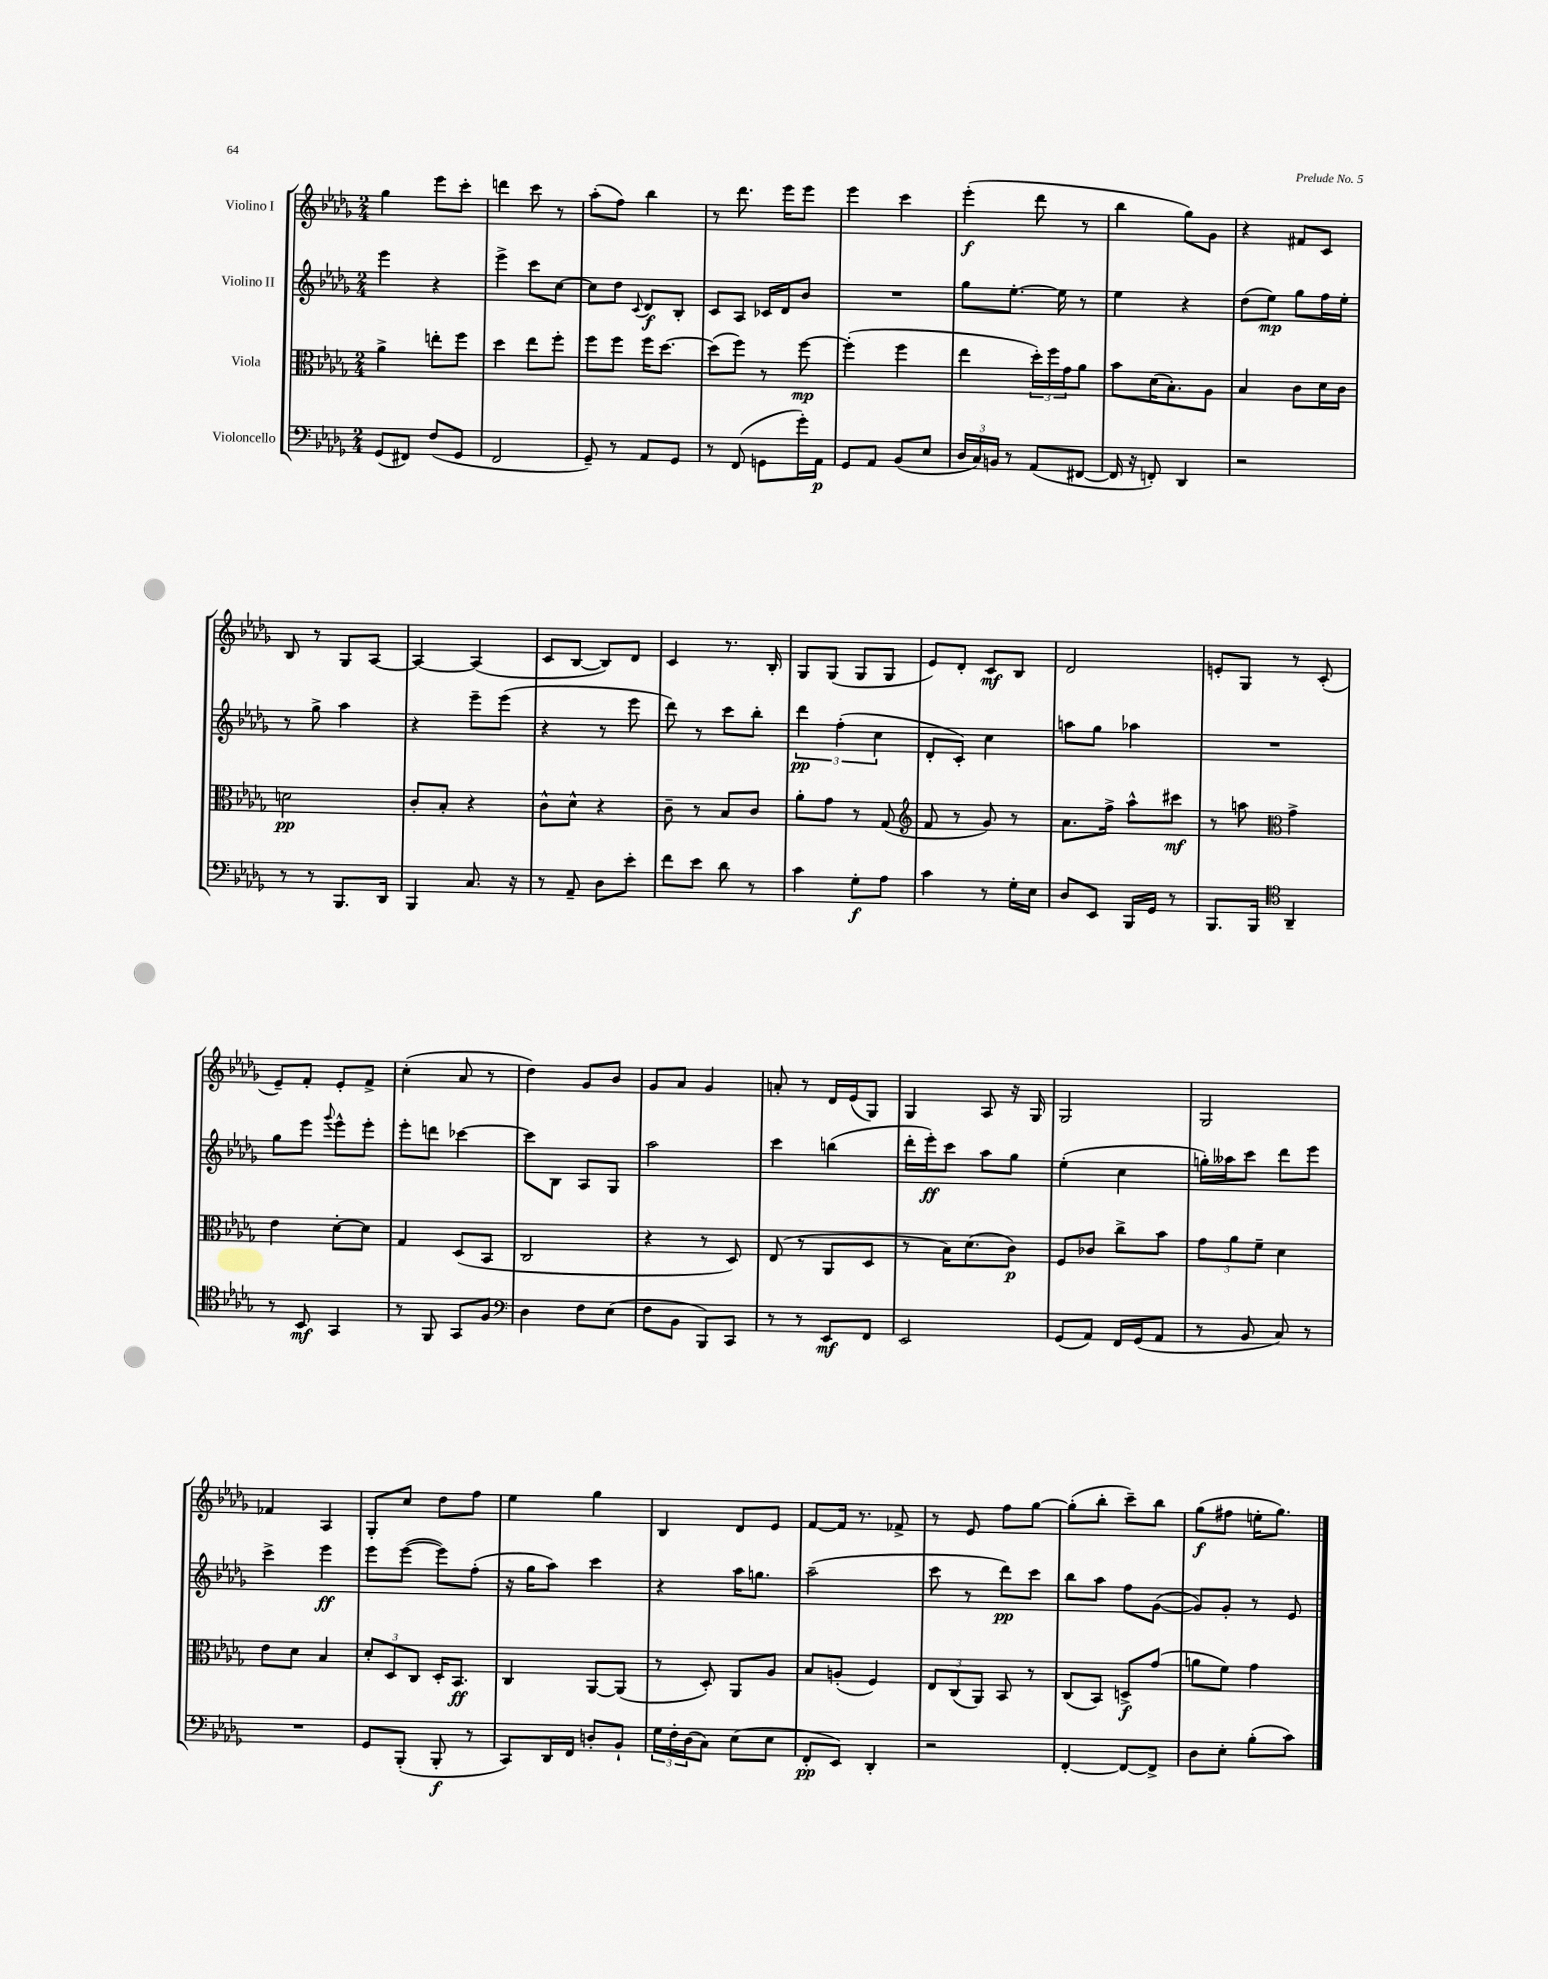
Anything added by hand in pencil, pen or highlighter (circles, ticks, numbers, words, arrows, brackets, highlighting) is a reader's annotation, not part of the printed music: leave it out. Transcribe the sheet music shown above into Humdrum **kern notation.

**kern	**dynam	**kern	**dynam	**kern	**dynam	**kern	**dynam
*part4	*part4	*part3	*part3	*part2	*part2	*part1	*part1
*staff4	*staff4	*staff3	*staff3	*staff2	*staff2	*staff1	*staff1
*I"Violoncello	*	*I"Viola	*	*I"Violino II	*	*I"Violino I	*
*clefF4	*	*clefC3	*	*clefG2	*	*clefG2	*
*k[b-e-a-d-g-]	*	*k[b-e-a-d-g-]	*	*k[b-e-a-d-g-]	*	*k[b-e-a-d-g-]	*
*M2/4	*	*M2/4	*	*M2/4	*	*M2/4	*
=36	=36	=36	=36	=36	=36	=36	=36
(8GG-/L	.	4a-^\	.	4eee-\	.	4gg-\	.
8FF#X/J)	.	.	.	.	.	.	.
(8F/L	.	8een'\L	.	4r	.	8eee-\L	.
8GG-/J	.	8ff\J	.	.	.	8ccc'\J	.
=37	=37	=37	=37	=37	=37	=37	=37
2FF/	.	4dd-\	.	4eee-^\	.	4dddn\	.
.	.	8ee-\L	.	8ccc\L	.	8ccc\	.
.	.	8ff'\J	.	[8cc\J	.	8r	.
=38	=38	=38	=38	=38	=38	=38	=38
8GG-~/)	.	8ff\L	.	8cc\L]	.	(8aa-'\L	.
8r	.	8ff\J	.	8dd-\J	.	8ff\J)	.
.	.	.	.	8qqc/	.	.	.
8AA-/L	.	16ff\KL	.	8d-/L	f	4bb-\	.
.	.	[8.dd-\J	.	.	.	.	.
8GG-/J	.	.	.	8B-'/J	.	.	.
=39	=39	=39	=39	=39	=39	=39	=39
8r	.	(8dd-\L]	.	8c/L	.	8r	.
(8FF/	.	8ff\J)	.	8A-/J	.	8.ddd-\	.
8GGn\L	.	8r	.	16c-X/LL	.	.	.
.	.	.	.	16d-/J	.	16eee-\KL	.
16g-'\L)	.	[8ff\	mp	8b-/J	.	8eee-\J	.
16AA-\JJ	p	.	.	.	.	.	.
=40	=40	=40	=40	=40	=40	=40	=40
8GG-/L	.	(4ff'\]	.	2r	.	4eee-\	.
8AA-/J	.	.	.	.	.	.	.
(8BB-/L	.	4ff\	.	.	.	4ccc\	.
8E-/J	.	.	.	.	.	.	.
=41	=41	=41	=41	=41	=41	=41	=41
24D-/LL	.	4ee-\	.	8gg-\L	.	(4eee-'\	f
24C/)	.	.	.	.	.	.	.
24BBn/JJ	.	.	.	.	.	.	.
8r	.	.	.	[8.ee-'\J	.	.	.
(8AA-/L	.	24dd-'\LL)	.	.	.	8ddd-\	.
.	.	24ff\	.	.	.	.	.
.	.	.	.	16ee-\]	.	.	.
.	.	24g-\J	.	.	.	.	.
[8FF#X/J	.	8a-\J	.	8r	.	8r	.
=42	=42	=42	=42	=42	=42	=42	=42
16FF#/]	.	8b-\L	.	4ee-\	.	4bb-\	.
16r	.	.	.	.	.	.	.
8FFn'/)	.	(16d-\K	.	.	.	.	.
.	.	8.B-'\)	.	.	.	.	.
4DD-/	.	.	.	4r	.	8gg-\L)	.
.	.	8A-\J	.	.	.	8g-\J	.
=43	=43	=43	=43	=43	=43	=43	=43
2r	.	4B-/	.	(8dd-\L	.	4r	.
.	.	.	.	8ee-\J)	mp	.	.
.	.	8c\L	.	8gg-\L	.	8f#X/L	.
.	.	16d-\L	.	16ff\L	.	8c/J	.
.	.	16c\JJ	.	16ee-'\JJ	.	.	.
!!LO:LB:g=z
=44	=44	=44	=44	=44	=44	=44	=44
8r	.	2dn\	pp	8r	.	8B-/	.
8r	.	.	.	8gg-^\	.	8r	.
8.BBB-/L	.	.	.	4aa-\	.	8G-/L	.
.	.	.	.	.	.	[8A-/J	.
16DD-/Jk	.	.	.	.	.	.	.
=45	=45	=45	=45	=45	=45	=45	=45
4BBB-/	.	8c'/L	.	4r	.	4A-/_	.
.	.	8B-'/J	.	.	.	.	.
8.C/	.	4r	.	8eee-~\L	.	(4A-/]	.
.	.	.	.	(8eee-\J	.	.	.
16r	.	.	.	.	.	.	.
=46	=46	=46	=46	=46	=46	=46	=46
8r	.	8c^^\L	.	4r	.	8c/L	.
8AA-~/	.	8d-^^\J	.	.	.	[8B-/J	.
8D-\L	.	4r	.	8r	.	8B-/L])	.
8e-'\J	.	.	.	8eee-\	.	8d-/J	.
=47	=47	=47	=47	=47	=47	=47	=47
8f\L	.	8c~\	.	8ddd-\)	.	4c/	.
8e-\J	.	8r	.	8r	.	.	.
8d-\	.	8B-/L	.	8ccc\L	.	8.r	.
8r	.	8c/J	.	8bb-'\J	.	.	.
.	.	.	.	.	.	16B-'/	.
=48	=48	=48	=48	=48	=48	=48	=48
4c\	.	8a-'\L	.	6ddd-\	pp	8G-/L	.
.	.	8g-\J	.	.	.	(8G-/J	.
.	.	.	.	(6ff'\	.	.	.
8G-'\L	f	8r	.	.	.	8G-/L	.
.	.	.	.	6cc\	.	.	.
8A-\J	.	(8G-/	.	.	.	8G-/J	.
=49	=49	=49	=49	=49	=49	=49	=49
*	*	*clefG2	*	*	*	*	*
4c\	.	8f/	.	8d-'/L	.	8e-/L)	.
.	.	8r	.	8c'/J)	.	8d-'/J	.
8r	.	8g-/)	.	4cc\	.	8c/L	mf
16G-'\LL	.	8r	.	.	.	8B-/J	.
16E-\JJ	.	.	.	.	.	.	.
=50	=50	=50	=50	=50	=50	=50	=50
8D-/L	.	8.a-\L	.	8aan\L	.	2d-/	.
8EE-/J	.	.	.	8gg-\J	.	.	.
.	.	16ff^\Jk	.	.	.	.	.
16BBB-/LL	.	8aa-^^\L	.	4aa-X\	.	.	.
16GG-/JJ	.	.	.	.	.	.	.
8r	.	8ccc#X\J	mf	.	.	.	.
=51	=51	=51	=51	=51	=51	=51	=51
8.BBB-/L	.	8r	.	2r	.	8en'/L	.
.	.	8aan\	.	.	.	8G-/J	.
16BBB-/Jk	.	.	.	.	.	.	.
*clefC4	*	*clefC3	*	*	*	*	*
4AA-~/	.	4g-^\	.	.	.	8r	.
.	.	.	.	.	.	(8c'/	.
!!LO:LB:g=z
=52	=52	=52	=52	=52	=52	=52	=52
8r	.	4e-\	.	8gg-\L	.	8e-~/L)	.
8BB-/	mf	.	.	8eee-\J	.	8f'/J	.
.	.	.	.	8qqggg-/	.	.	.
4GG-/	.	[8d-'\L	.	8eee-^^\L	.	8e-'/L	.
.	.	8d-\J]	.	8eee-'\J	.	8f^/J	.
=53	=53	=53	=53	=53	=53	=53	=53
8r	.	4G-/	.	8eee-'\L	.	(4cc'\	.
8FF/	.	.	.	8dddn\J	.	.	.
8GG-/L	.	(8D-/L	.	[4ccc-X\	.	8a-/	.
8F/J	.	8BB-/J	.	.	.	8r	.
=54	=54	=54	=54	=54	=54	=54	=54
*clefF4	*	*	*	*	*	*	*
4D-\	.	2C/	.	8ccc-\L]	.	4dd-\)	.
.	.	.	.	8B-\J	.	.	.
8F\L	.	.	.	8A-/L	.	8g-/L	.
(8E-\J	.	.	.	8G-/J	.	8b-/J	.
=55	=55	=55	=55	=55	=55	=55	=55
8F\L	.	4r	.	2aa-\	.	8g-/L	.
8BB-\J	.	.	.	.	.	8a-/J	.
8BBB-/L)	.	8r	.	.	.	4g-/	.
8CC/J	.	8D-/)	.	.	.	.	.
=56	=56	=56	=56	=56	=56	=56	=56
8r	.	(8E-/	.	4ccc\	.	8an'/	.
8r	.	8r	.	.	.	8r	.
8EE-/L	mf	8AA-/L	.	(4bbn\	.	16d-/LL	.
.	.	.	.	.	.	(16e-/J	.
8FF/J	.	8D-/J	.	.	.	8G-/J)	.
=57	=57	=57	=57	=57	=57	=57	=57
2EE-/	.	8r	.	16ddd-'\LL	.	4G-/	.
.	.	.	.	16eee-'\J)	ff	.	.
.	.	16B-\KL)	.	8ccc\J	.	.	.
.	.	(8.d-\	.	.	.	.	.
.	.	.	.	8aa-\L	.	8A-/	.
.	.	8c\J)	p	8gg-\J	.	16r	.
.	.	.	.	.	.	16G-/	.
=58	=58	=58	=58	=58	=58	=58	=58
(8GG-/L	.	8F/L	.	(4ee-'\	.	2G-/	.
8AA-/J)	.	8c-X/J	.	.	.	.	.
16FF/LL	.	8cc^\L	.	4cc\	.	.	.
(16GG-/J	.	.	.	.	.	.	.
8AA-/J	.	8b-\J	.	.	.	.	.
=59	=59	=59	=59	=59	=59	=59	=59
8r	.	12g-\L	.	16ggn'\LL)	.	2G-/	.
.	.	.	.	16aa--X\J	.	.	.
.	.	12a-\	.	.	.	.	.
8BB-/	.	.	.	8ccc\J	.	.	.
.	.	12f~\J	.	.	.	.	.
8C/)	.	4d-\	.	8ddd-\L	.	.	.
8r	.	.	.	8eee-\J	.	.	.
!!LO:LB:g=z
=60	=60	=60	=60	=60	=60	=60	=60
2r	.	8e-\L	.	4ccc^\	.	4f-X/	.
.	.	8d-\J	.	.	.	.	.
.	.	4B-/	.	4eee-\	ff	4A-/	.
=61	=61	=61	=61	=61	=61	=61	=61
8GG-/L	.	12d-'/L	.	8eee-\L	.	8G-'/L	.
.	.	12D-/	.	.	.	.	.
(8BBB-'/J	.	.	.	([8eee-\J	.	8cc/J	.
.	.	12C/J	.	.	.	.	.
8BBB-'/	f	16D-'/KL	.	8eee-\L])	.	8dd-\L	.
.	.	8.BB-/J	ff	.	.	.	.
8r	.	.	.	(8ff'\J	.	8ff\J	.
=62	=62	=62	=62	=62	=62	=62	=62
8CC/L)	.	4C/	.	16r	.	4ee-\	.
.	.	.	.	16gg-\KL	.	.	.
16DD-/L	.	.	.	8aa-\J)	.	.	.
16FF/JJ	.	.	.	.	.	.	.
8Dn'/L	.	[8AA-/L	.	4ccc\	.	4gg-\	.
8BB-`/J	.	(8AA-/J]	.	.	.	.	.
=63	=63	=63	=63	=63	=63	=63	=63
24G-\LL	.	8r	.	4r	.	4B-/	.
24F'\	.	.	.	.	.	.	.
(24D-\J	.	.	.	.	.	.	.
8C\J)	.	8D-'/)	.	.	.	.	.
(8E-\L	.	8AA-/L	.	16aa-\KL	.	8d-/L	.
.	.	.	.	8.ggn\J	.	.	.
8E-\J	.	8A-/J	.	.	.	8e-/J	.
=64	=64	=64	=64	=64	=64	=64	=64
8FF'/L	pp	8B-/L	.	(2aa-~\	.	[8f/L	.
8EE-/J)	.	(8An'/J	.	.	.	16f/Jk]	.
.	.	.	.	.	.	8.r	.
4DD-'/	.	4F/)	.	.	.	.	.
.	.	.	.	.	.	8f-X^/	.
=65	=65	=65	=65	=65	=65	=65	=65
2r	.	12E-/L	.	8ccc\	.	8r	.
.	.	(12C/	.	.	.	.	.
.	.	.	.	8r	.	8e-/	.
.	.	12AA-/J)	.	.	.	.	.
.	.	8BB-/	.	8ddd-\L)	pp	8ff\L	.
.	.	8r	.	8ccc\J	.	[8gg-\J	.
=66	=66	=66	=66	=66	=66	=66	=66
[4FF'/	.	(8C/L	.	8bb-\L	.	(8gg-'\L]	.
.	.	8BB-/J)	.	8aa-\J	.	8bb-'\J	.
8FF/L_	.	8Dn^/L	f	8ff\L	.	8ccc~\L)	.
8FF^/J]	.	(8g-/J	.	([8g-\J	.	8bb-\J	.
=67	=67	=67	=67	=67	=67	=67	=67
8D-\L	.	8an\L	.	8g-/L])	.	(8gg-\L	f
8E-'\J	.	8f\J)	.	8g-'/J	.	8ff#X\J	.
(8B-'\L	.	4g-\	.	8r	.	16een'\KL	.
.	.	.	.	.	.	8.gg-\J)	.
8c\J)	.	.	.	8e-/	.	.	.
==	==	==	==	==	==	==	==
*-	*-	*-	*-	*-	*-	*-	*-
